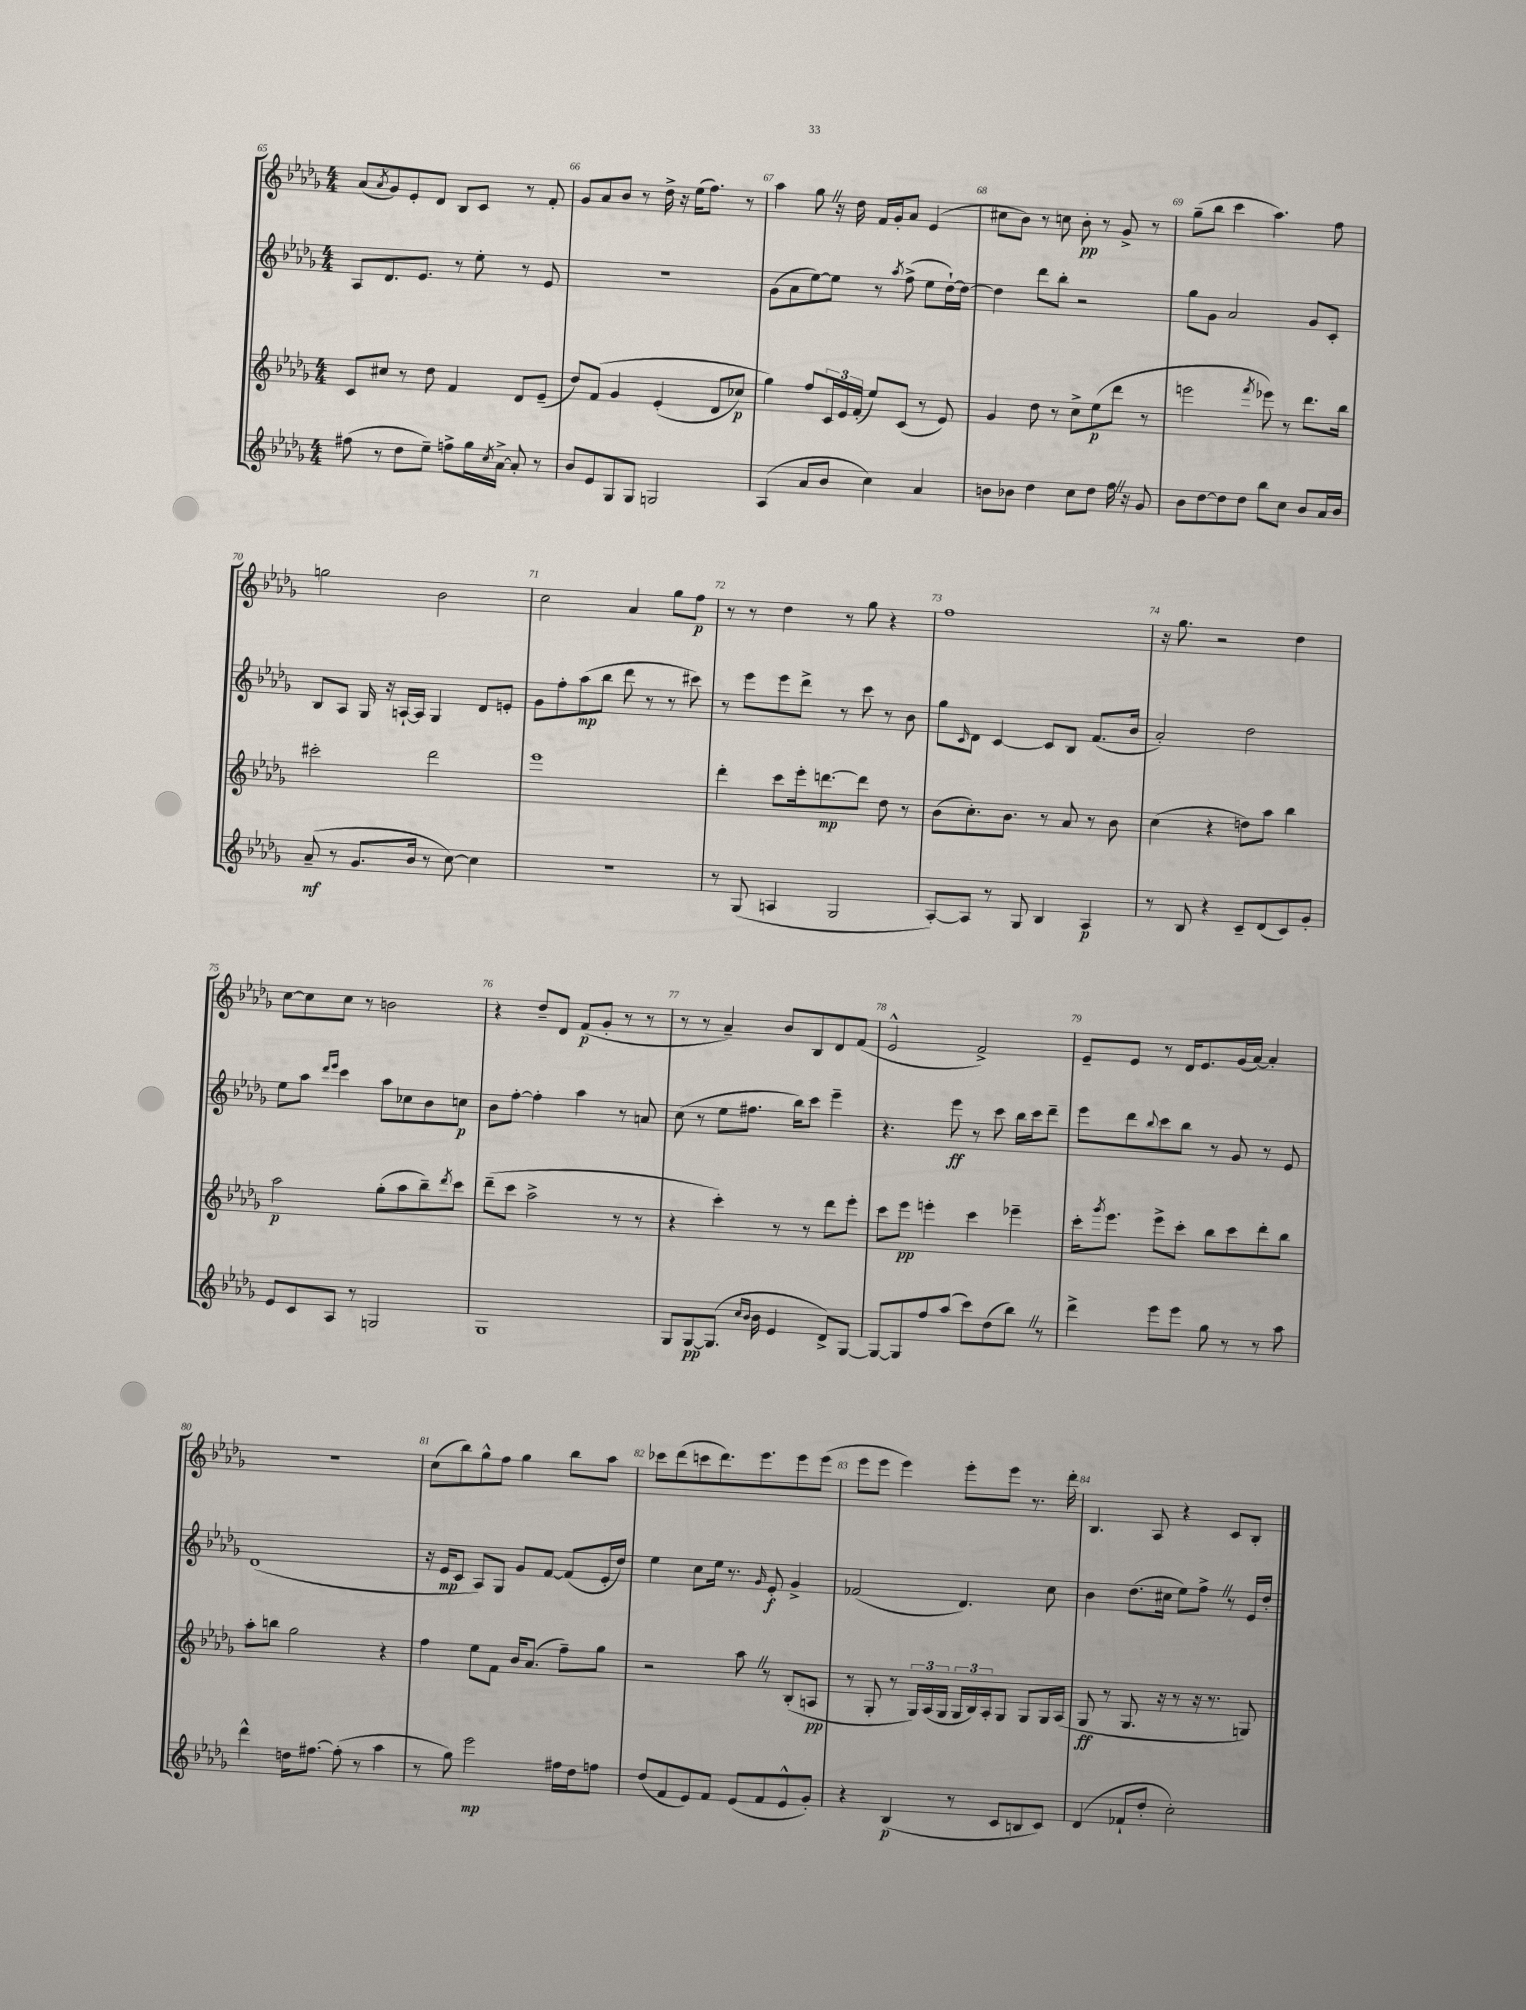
<<
\new StaffGroup <<
\new Staff = "s0" {
    \clef treble \key des \major \numericTimeSignature \time 4/4
    aes'8( \acciaccatura { aes'8 } ges'8) ees'8-. des'8 bes8 c'8 r8 f'8-. |
    ges'8 aes'8 bes'8 r8 des''16-> r16 ees''16( f''8.) r8 |
    aes''4 ges''8 \once \override BreathingSign.text = \markup { \musicglyph "scripts.caesura.straight" } \breathe r16 des''16 f'16 ges'16-. aes'8 ees'4( |
    cis''8 bes'8) r8 c''8 bes'8-.\pp r8 ges'8-> r8 |
    ges''8--( bes''8 c'''4 aes''4.) f''8 |
    g''2 bes'2 |
    c''2 aes'4 ges''8 f''8\p |
    r8 r8 des''4 r8 ges''8 r4 |
    f''1 |
    r16 ges''8. r2 des''4 |
    c''8~ c''8 c''8 r8 b'2 |
    r4 des''8-- des'8 f'8\p( ges'8-. r8 r8 |
    r8 r8 aes'4--) bes'8 bes8 des'8 f'8( |
    ees'2-^ f'2->) |
    ees'8-- ees'8 r8 des'16 ees'8. ges'16( aes'16~) aes'4-. |
    R1 |
    c''8( bes''8) ges''8-^ f''8 ges''4 bes''8 aes''8 |
    ces'''8 des'''8( c'''8 des'''8.) ees'''8. ees'''8 ees'''8( |
    ees'''8 ees'''8 ees'''4) ees'''8-. ees'''8 r8. des'''16-. |
    bes4. aes8 r4 c'8 bes8-. \bar "|." |
}
\new Staff = "s1" {
    \clef treble \key des \major \numericTimeSignature \time 4/4
    aes8 des'8. ees'8. r8 ees''8-. r8 ees'8 |
    R1 |
    ges'8( aes'8 ees''8~) ees''8 r8 \acciaccatura { aes''8 } f''8->( ees''8 des''16~-!) des''16~ |
    des''4 des'''8 bes''8-. r2 |
    ges''8 ges'8 aes'2 ges'8 c'8-. |
    bes8 aes8 ges16 r16 a16~-! a16 ges4 des'8 e'8-. |
    ges'8 f''8-. aes''8\mp( bes''8 des'''8 r8 r8 cis'''8) |
    r8 ees'''8 ees'''8 des'''8-> r8 c'''8 r8 bes'8 |
    ges''8 \grace { c'16 } des'8 c'4~ c'8 bes8 f'8.( bes'16 |
    aes'2-.) des''2 |
    ees''8 aes''8 \grace { des'''16 ees'''16 } c'''4 aes''8 ces''8 bes'8 c''8\p |
    bes'8 f''8~-. f''4-. aes''4 r8 a'8 |
    c''8( r8 ees''8 fis''8. bes''16) c'''8 ees'''4-- |
    r4. ees'''8\ff r8 c'''8 bes''16 c'''16 des'''8-- |
    ees'''8 des'''8 \appoggiatura { bes''8 } c'''8 bes''8 r8 ges'8 r8 ees'8 |
    des'1( |
    r16 ees'16\mp c'8 aes8) ges8 ges'8 f'8~ f'8( ees'16-. des''16) |
    ees''4 c''8 ees''16 r8. \grace { ges'16 } ees'8-.\f ges'4-> |
    fes'2( des'4.) c''8 |
    bes'4 des''8.( cis''16 ees''8) f''8-> \once \override BreathingSign.text = \markup { \musicglyph "scripts.caesura.straight" } \breathe r8 ees'16 des''16-. \bar "|." |
}
\new Staff = "s2" {
    \clef treble \key des \major \numericTimeSignature \time 4/4
    c'8 cis''8 r8 des''8 f'4 des'8 ees'8--( |
    des''8) f'8\( ges'4 ees'4-.( des'8 ces''8\p) |
    ges''4\) f''8 \tuplet 3/2 { c'16 ees'16 f'16-.( } ees''8) c'8( r8 ees'8) |
    ges'4 des''8 r8 c''8-> ees''8\p( des'''8 r8 |
    e'''2 \acciaccatura { f'''8 } ees'''8) r8 des'''8. bes''16 |
    cis'''2-. des'''2 |
    ees'''1 |
    des'''4-. c'''8 ees'''16-. d'''8.~\mp d'''8 des''8 r8 |
    bes'8( c''8.-.) bes'8. r8 aes'8 r8 bes'8 |
    c''4( r4 d''8) aes''8 bes''4 |
    aes''2\p ges''8-.( aes''8 bes''8--) \acciaccatura { des'''8 } c'''8 |
    des'''8--( c'''8 aes''2-> r8 r8 |
    r4 c'''4-.) r8 r8 des'''8 ees'''8-. |
    c'''8 ees'''8\pp e'''4-. c'''4 ees'''4-- |
    c'''16-. \acciaccatura { ges'''8 } ees'''8. ees'''8-> c'''8-. bes''8 c'''8 des'''8-. bes''8 |
    aes''8-. b''8 ges''2 r4 |
    f''4 ees''8 f'8 bes'16 aes'8.( f''8--) ges''8 |
    r2 aes''8 \once \override BreathingSign.text = \markup { \musicglyph "scripts.caesura.straight" } \breathe r8 bes8-.( a8\pp |
    r8 ges8-. r8 \tuplet 3/2 { ges16) aes16( ges16 } \tuplet 3/2 { ges16 bes16) aes16-. } ges8 ges8 ges16 aes16( |
    ges8\ff r8 ges8. r16 r8 r16 r8. g8) \bar "|." |
}
\new Staff = "s3" {
    \clef treble \key des \major \numericTimeSignature \time 4/4
    fis''8( r8 des''8 ees''8--) f''8-> ges''16 \acciaccatura { c''8 } aes'16~-> aes'8-. r8 |
    bes'8 ees'8 ges8 ges8 g2 |
    aes4( aes'8 bes'8 c''4) aes'4 |
    b'8 bes'8 des''4 c''8 des''8 f''16 \once \override BreathingSign.text = \markup { \musicglyph "scripts.caesura.straight" } \breathe r16 ges'8 |
    bes'8 des''8~ des''8 des''8 bes''8 c''8 bes'8 aes'16 bes'16 |
    aes'8--\mf( r8 ges'8. bes'16 r8 c''8~) c''4 |
    R1 |
    r8 ges8( a4 ges2 |
    aes8~-.) aes8 r8 ges8 bes4 aes4\p |
    r8 bes8 r4 c'8-- des'8( c'8) ges'8-. |
    ees'8 c'8 aes8 r8 g2 |
    ges1 |
    ges8 ges8~\pp ges8.( \grace { c''16 bes'16 } bes'16 ees'4 des'8->) ges8~ |
    ges8~ ges8 f''8 aes''8( c'''8) des''8( bes''8) \once \override BreathingSign.text = \markup { \musicglyph "scripts.caesura.straight" } \breathe r8 |
    des'''4-> ees'''8 ees'''8 ges''8 r8 r8 aes''8 |
    des'''4-^ d''16 fis''8.~ fis''8-.( r8 aes''4 |
    r8 ges''8) ees'''2\mp fis''16 des''16 f''8 |
    des''8( f'8 ees'8) f'8 ees'8( f'8 ees'8-^ ges'8-.) |
    r4 bes4\p( r8 c'8 b8 c'8) |
    des'4( fes'8-! des''8-. c''2-.) \bar "|." |
}
>>
>>
\layout { \context { \Score currentBarNumber = #65 \override BarNumber.break-visibility = ##(#f #t #t) barNumberVisibility = #all-bar-numbers-visible } }
